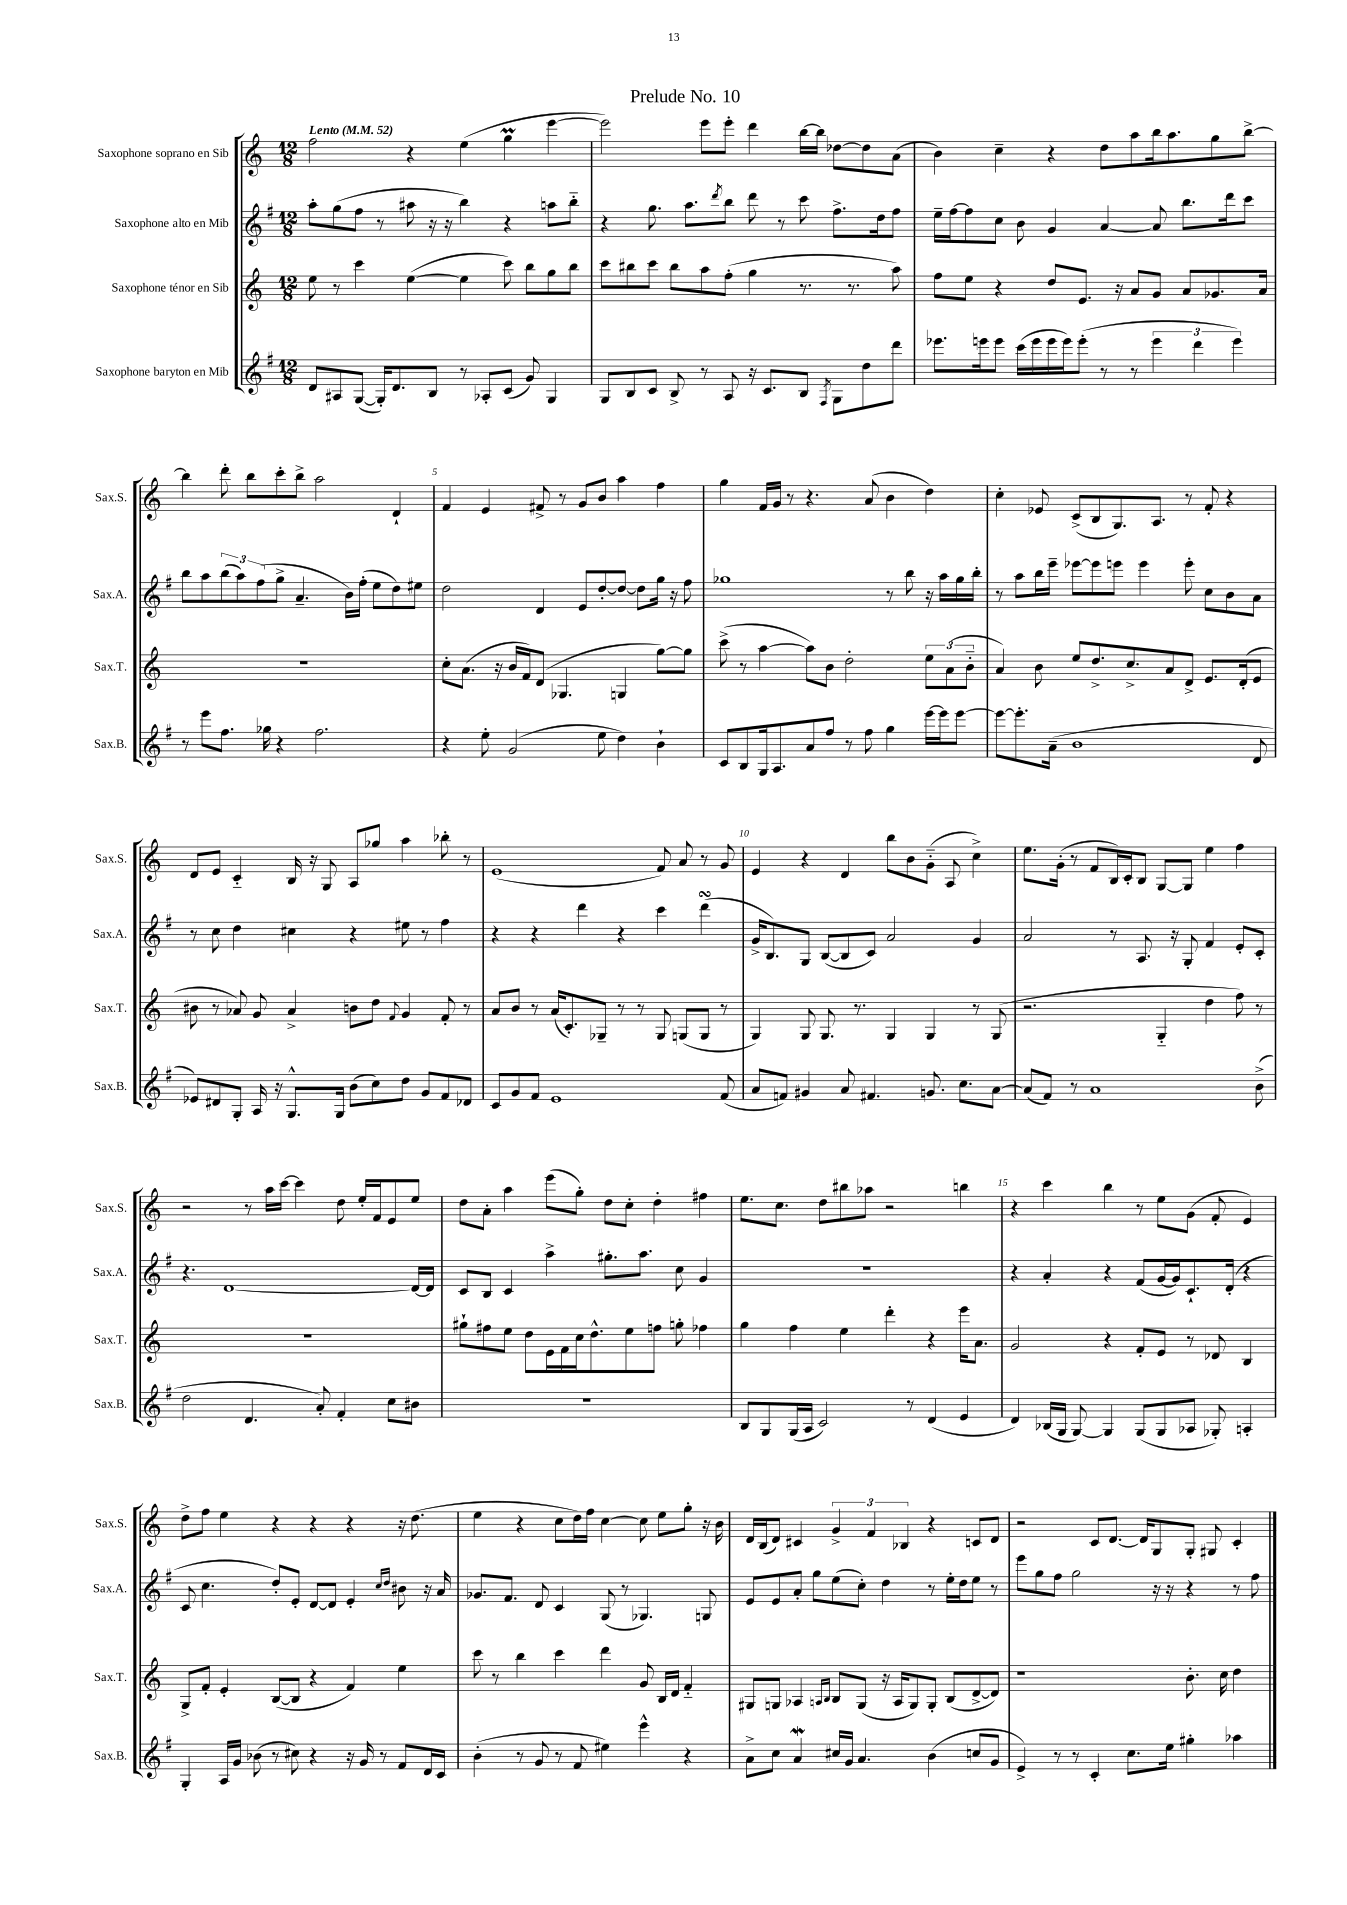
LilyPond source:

\header { title = "Prelude No. 10" }
<<
\new StaffGroup <<
\new Staff = "s0" \with { instrumentName = "Saxophone soprano en Sib" shortInstrumentName = "Sax.S." } {
    \clef treble \key c \major \numericTimeSignature \time 12/8 \tempo "Lento" 4 = 52
    f''2 r4 e''4( g''4\prall e'''4~ |
    e'''2) e'''8 e'''8-. d'''4 b''16~ b''16 des''8~ des''8 a'8( |
    b'4) c''4-- r4 d''8 a''8 b''16 a''8. g''8 b''8~-> |
    b''4 d'''8-. b''8 c'''8-. b''8-> a''2 d'4-! |
    f'4 e'4 fis'8-> r8 g'8 b'8 a''4 f''4 |
    g''4 f'16 g'16 r8 r4. a'8( b'4 d''4) |
    c''4-. ees'8 c'8->( b8 g8.) a8. r8 f'8-. r4 |
    d'8 e'8 c'4-_ b16 r16 g8 a8 ges''8 a''4 bes''8-. r8 |
    e'1( f'8) a'8 r8 g'8 |
    e'4 r4 d'4 b''8 b'8 g'8-_( a8 c''4->) |
    e''8. g'16-.( r8 f'8 b16) c'16-. b8 g8~ g8 e''4 f''4 |
    r2 r8 a''16 c'''16~ c'''4 d''8 e''16-. f'16 e'8 e''8 |
    d''8 a'8-. a''4 e'''8( g''8-.) d''8 c''8-. d''4-. fis''4 |
    e''8. c''8. d''8 bis''8 aes''8 r2 b''4 |
    r4 c'''4 b''4 r8 e''8 g'8( f'8-. e'4) |
    d''8-> f''8 e''4 r4 r4 r4 r16 d''8.( |
    e''4 r4 c''8 d''16) f''16 c''4~ c''8 e''8 g''8-. r16 b'16 |
    d'16 b16( d'8) cis'4 \tuplet 3/2 { g'4-> f'4 bes4 } r4 c'8 d'8 |
    r2 c'8 d'8.~ d'16 g8 g8-. gis8 c'4-. \bar "|." |
}
\new Staff = "s1" \with { instrumentName = "Saxophone alto en Mib" shortInstrumentName = "Sax.A." } {
    \clef treble \key g \major \numericTimeSignature \time 12/8
    a''8-. g''8( fis''8 r8 ais''8 r16 r16 b''4) r4 a''8 b''8-_ |
    r4 g''8. a''8. \acciaccatura { d'''8 } b''8 d'''8 r8 c'''8 fis''8.-> d''16 fis''8 |
    e''16-- fis''16~ fis''8 c''8 b'8 g'4 a'4~ a'8 b''8. d'''16 c'''8 |
    b''8 a''8 \tuplet 3/2 { b''8( a''8) fis''8( } g''8-> a'4.-- b'16) fis''16-.( e''8 d''8) eis''8 |
    d''2 d'4 e'8 d''8~-. d''8~ d''8 g''16 r16 fis''8 |
    ges''1 r8 b''8 r16 a''16 ges''16 b''16-. |
    r8 a''8 b''16 e'''16-- ees'''8~ ees'''8 e'''8 e'''4 e'''8-. c''8 b'8 a'8 |
    r8 c''8 d''4 cis''4 r4 eis''8 r8 fis''4 |
    r4 r4 d'''4 r4 c'''4 d'''4\turn( |
    g'16-> b8.) g8 b8~( b8 c'8) a'2 g'4 |
    a'2 r8 a8. r16 g8-. fis'4 e'8-. c'8-. |
    r4. d'1~ d'16~ d'16 |
    c'8 b8 c'4 a''4-> gis''8.-. a''8. c''8 g'4 |
    R1. |
    r4 a'4-. r4 fis'8( g'16~ g'16) c'8.-! d'16-.( r4 |
    c'8 c''4. d''8-.) e'8-. d'8~ d'8 e'4-. \grace { c''16 d''16 } bis'8 r16 a'16 |
    ges'8. fis'8. d'8 c'4 g8( r8 ges4.) g8 |
    e'8 e'8 a'8-. g''8 e''8( c''8-.) d''4 r8 e''16-. d''16 e''8 r8 |
    e'''8 g''8 fis''8 g''2 r16 r16 r4 r8 fis''8 \bar "|." |
}
\new Staff = "s2" \with { instrumentName = "Saxophone ténor en Sib" shortInstrumentName = "Sax.T." } {
    \clef treble \key c \major \numericTimeSignature \time 12/8
    e''8 r8 c'''4 e''4~( e''4 c'''8) b''8 g''8 b''8 |
    c'''8 bis''8 c'''8 bis''8 a''8 f''8-.( g''4 r8. r8. a''8) |
    f''8 e''8 r4 d''8 e'8. r16 a'8 g'8 a'8 ges'8. a'16 |
    R1. |
    c''8-. a'8.( r16 b'16 f'16) d'8( ges4. g4 g''8~) g''8 |
    c'''8->( r8 a''4~ a''8) b'8 d''2-. \tuplet 3/2 { e''8 a'8( b'8-_ } |
    a'4) b'8 e''8 d''8.-> c''8.-> a'8 d'8-> e'8. d'16-.( e'8 |
    bis'8 r8 aes'8) g'8 aes'4-> b'8 d''8 \appoggiatura { f'8 } g'4 f'8-. r8 |
    a'8 b'8 r8 a'16( c'8.-.) ges8-- r8 r8 ges8 g8( g8 r8 |
    g4) g8 g8. r8. g4 g4 r8 g8( |
    r2. g4-_ d''4 f''8) r8 |
    R1. |
    gis''8-! fis''8 e''8 d''8 e'16 f'16 c''16 d''8.-^ e''8 f''8 g''8-. fes''4 |
    g''4 f''4 e''4 d'''4-. r4 e'''16 a'8. |
    g'2 r4 f'8-. e'8 r8 des'8 b4 |
    g8-> f'8-. e'4-. b8~( b8 r4 f'4) e''4 |
    c'''8 r8 b''4 c'''4 d'''4 g'8 b16 d'16 f'4-_ |
    gis8 g8 aes4 \grace { a16 b16 } b8 g8( r16 a16 g8) g8-. b8( d'8~-> d'8) |
    r1 b'8.-. c''16 d''4 \bar "|." |
}
\new Staff = "s3" \with { instrumentName = "Saxophone baryton en Mib" shortInstrumentName = "Sax.B." } {
    \clef treble \key g \major \numericTimeSignature \time 12/8
    d'8 ais8 g8~( g16-.) d'8. b8 r8 aes8-. c'8( g'8) g4 |
    g8 b8 c'8 b8-> r8 a8 r16 c'8. b8 \acciaccatura { fis8 } g8 d''8 d'''8 |
    ees'''8. e'''16 e'''8 c'''16( e'''16 e'''16 e'''16) e'''8-.( r8 r8 \tuplet 3/2 { e'''4 d'''4 e'''4) } |
    r8 e'''8 fis''8. ges''16 r4 fis''2. |
    r4 e''8-. g'2( e''8 d''4) b'4-! |
    c'8 b8 g16 a8. a'8 fis''8 r8 fis''8 g''4 e'''16~ e'''16 e'''8~ |
    e'''8~ e'''8.-. a'16--( b'1 d'8 |
    ees'8) dis'8 g8-. a16 r16 g8.-^ g16 b'8( c''8) d''8 g'8 fis'8 des'8 |
    c'8 g'8 fis'8 e'1 fis'8( |
    a'8 f'8) gis'4 a'8 fis'4. g'8. c''8. a'8~ |
    a'8( fis'8) r8 a'1 b'8->( |
    d''2 d'4. a'8-.) fis'4-. c''8 bis'8 |
    R1. |
    b8 g8 g16( a16 c'2) r8 d'4( e'4 |
    d'4) bes16( g16 g8~) g4 g8( g8 aes8 ges8-.) a4-. |
    g4-. a16 g'16 bes'8( r8 cis''8) r4 r16 g'16 r8 fis'8 d'16 c'16 |
    b'4-.( r8 g'8 r8 fis'8 eis''4) e'''4-^ r4 |
    a'8-> c''8 a'4\mordent cis''16 g'16 a'4. b'4( c''8 g'8 |
    e'4->) r8 r8 c'4-. c''8. e''16 gis''4-. aes''4 \bar "|." |
}
>>
>>
\layout { \context { \Score \override BarNumber.break-visibility = ##(#f #t #t) barNumberVisibility = #(every-nth-bar-number-visible 5) } }
